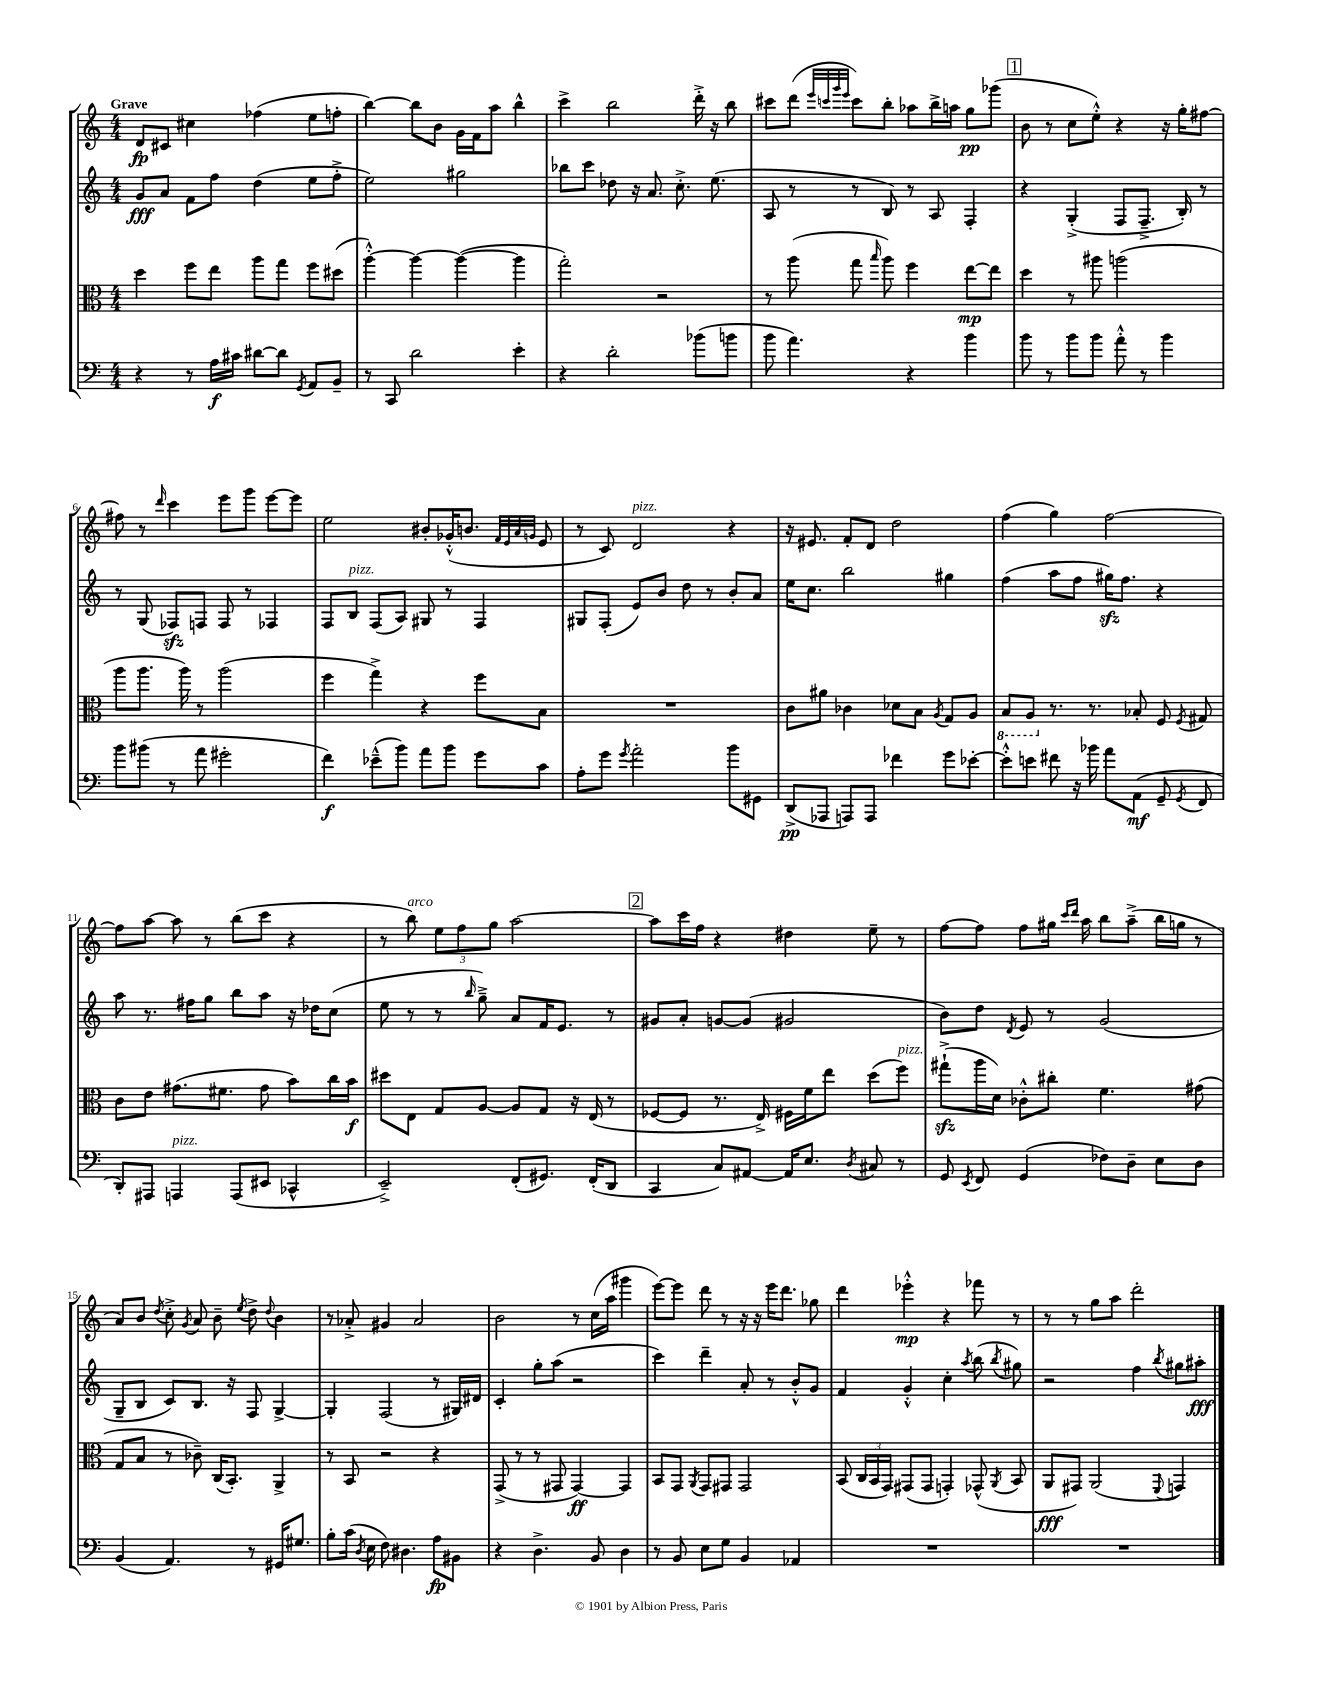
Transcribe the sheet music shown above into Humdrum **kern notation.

**kern	**kern	**kern	**kern
*staff4	*staff3	*staff2	*staff1
*clefF4	*clefC3	*clefG2	*clefG2
*k[]	*k[]	*k[]	*k[]
*M4/4	*M4/4	*M4/4	*M4/4
4r	4dd\	8g/L	8d/L
.	.	8a/J	8c#/J
8r	8ff\L	8f\L	4cc#\
16A\LL	8ee\J	8ff\J	.
16c#\JJ	.	.	.
[8d#\L	8aa\L	(4dd\	(4ff-\
8d#\]J	8gg\J	.	.
8qGG/	.	.	.
8AA/L	8ff\L	8ee\L	8ee\L
8BB~/J	(8dd#\J	8ff'^\J	8ff'\J
=	=	=	=
8r	[4aa'^^\)	2ee\)	[4bb\)
8CC/	.	.	.
2d\	4aa\_	.	8bb\]L
.	.	.	8b\J
.	(4aa\_	2gg#\	16g\LL
.	.	.	16f\J
.	.	.	8aa\J
4e'\	4aa\]	.	4bb^^\
=	=	=	=
4r	2gg'\)	8bb-\L	4ccc^\
.	.	8ccc\J	.
2d'\	.	8dd-\	2bb\
.	.	16r	.
.	.	8.a/	.
.	2r	.	.
.	.	8.cc'^\	.
(8b-\L	.	.	16ddd'^\
.	.	(8.ee\	16r
8b\J	.	.	8bb\
=	=	=	=
8b\	8r	8A/	8ccc#\L
4.a\)	(8aa\	8r	(8ddd\J
.	.	.	32qqeee/LLL
.	.	.	32qqccc/
.	.	.	32qqggg/
.	.	.	32qqeee/JJJ
.	8gg\	8r	8ccc\L)
.	16qqbb/	.	.
.	8aa\)	8B/)	8bb'\J
4r	4ff\	8r	8aa-\L
.	.	8A/	16bb^\L
.	.	.	16aa\JJ
4b\	[8ee\L	4F'/	8gg\L
.	8ee\]J	.	(8ggg-\J
=	=	=	=
8b\	4dd\	4r	8b\
8r	.	.	8r
8b\L	8r	(4G'^/	8cc\L
8b\J	8aa#\	.	8ee'^^\J)
8a'^^\	(2aa\	8F/L	4r
8r	.	8.F~^/J	.
4b\	.	.	16r
.	.	16B'/)	16gg'\LK
.	.	8r	[8ff#\J
=	=	=	=
8b\L	8aa\L	8r	8ff#\]
(8b#\J	8.aa\J	(8G/	8r
.	.	.	16qqddd/
8r	.	8F-/L)	4ccc\
.	16aa\)	.	.
8a\	8r	8F/J	.
2g#'\	(2aa\	8F/	8eee\L
.	.	8r	8ggg\J
.	.	4F-/	[8eee\L
.	.	.	8eee\]J
=	=	=	=
4f\)	4ff\	8F/L	2ee\
.	.	8B/J	.
(8e-~^^\L	4gg^\)	(8F/L	.
8b\J)	.	8A/J)	.
8a\L	4r	8G#/	8b#'/L
8b\J	.	8r	(16g-'^^/K
.	.	.	8.b/J
8g\L	8ff\L	4F/	.
.	.	.	32qqf/LLL
.	.	.	32qqe/
.	.	.	32qqa/
.	.	.	32qqg/JJJ
8c\J	8B\J	.	8e/
=	=	=	=
8A'\L	1r	8G#/L	8r
8g\J	.	(8F'/J	8c/)
8qg/	.	.	.
2a'\	.	8e/L)	2d/
.	.	8b/J	.
.	.	8dd\	.
.	.	8r	.
8b\L	.	8b'/L	4r
8GG#\J	.	8a/J	.
=	=	=	=
(8DD^/L	8c\L	16ee\LK	16r
.	.	8.cc\J	8.e#/
8AAA-/J	8a#\J	.	.
8AAA/L)	4c-\	2bb\	8f'/L
8AAA/J	.	.	8d/J
4f-\	8d-\L	.	2dd\
.	8B\J	.	.
.	8qA/	.	.
8g\L	8G/L	4gg#\	.
[8e-'\J	8A/J	.	.
=	=	=	=
8e-'^^\]L	8BB/L	(4ff\	(4ff\
8e\J	8AA/J	.	.
8f#\	8.r	8aa\L	4gg\)
16r	.	8ff\J	.
16b-\	8.r	.	.
8a\L	.	16gg#\LK)	[2ff\
.	.	8.ff\J	.
(8AA\J	8B-'/	.	.
8GG~/	8F/	4r	.
8qGG/	8qF/	.	.
8FF/	8G#/	.	.
=	=	=	=
8DD'/L)	8c\L	8aa\	8ff\]L
8AAA#/J	8e\J	8.r	[8aa\J
4AAA/	(8.g#\L	.	8aa\]
.	.	16ff#\LK	.
.	.	8gg\J	8r
.	8.f#\J	.	.
(8AAA/L	.	8bb\L	(8bb\L
8EE#/J	8g#\	8aa\J	8ccc\J
4CC-^^/	8b\L)	16r	4r
.	.	16dd-\LK	.
.	16cc\L	(8cc\J	.
.	16b\JJ	.	.
=	=	=	=
2EE~^/)	8dd#\L	8ee\	8r
.	8E\J	8r	8bb\)
.	8G/L	8r	12ee\L
.	.	.	12ff\
.	.	16qqbb/	.
.	[8A/J	8gg~^\)	.
.	.	.	12gg\J
(8FF'/L	8A/]L	8a/L	[2aa\
8.GG#/J)	8G/J	16f/K	.
.	.	8.e/J	.
.	16r	.	.
(16FF'/LK	(16E/	.	.
8DD/J	8r	8r	.
=	=	=	=
4CC/	[8F-/L	8g#/L	8aa\]L
.	8F-/]J	8a'/J	16ccc\L
.	.	.	16ff\JJ
8C/L)	8.r	[8g/L	4r
[8AA#/J	.	(8g/]J	.
.	16E^/)	.	.
16AA#/]LK	16F#\LL	2g#/	4dd#\
8.E/J	16f\J	.	.
.	8ee\J	.	.
8qD/	.	.	.
8C#/	(8dd\L	.	8ee~\
8r	8ff\J)	.	8r
=	=	=	=
8GG/	(8gg#`^\L	8b\L)	[8ff\L
8qEE/	.	.	.
8FF/	16aa\L	8dd\J	8ff\]J
.	16d\JJ)	.	.
.	.	8qd/	.
(4GG/	8c-'^^\L	8e/	8ff\L
.	8cc#'\J	8r	16gg#\Jk
.	.	.	16qqccc/LL
.	.	.	16qqddd/JJ
.	.	.	16aa\
8F-\L)	4.f\	(2g/	8bb\L
8D~\J	.	.	(8aa~^\J
8E\L	.	.	16bb\LL
.	.	.	16gg\JJ
8D\J	(8g#\	.	8r
=	=	=	=
(4BB/	8G/L	8G~/L	8a/L)
.	8B/J	8B/J	8b/J
.	.	.	8qdd/
4.AA/)	8r	8c/L)	8cc'^\
.	.	.	8qg/
.	8c-~\)	8.B/J	8a/
.	(16C/LK	.	8b~\
.	8.BB'/J)	16r	.
.	.	.	8qee/
8r	.	8F/	8dd^\
.	.	.	8qqdd/
16GG#/LK	4AA^/	[4G^/	4b\
8.G#/J	.	.	.
=	=	=	=
8B'\L	8r	4G'/]	8r
(16c\Jk	8BB/	.	8a-'^/
8qD/	.	.	.
16E\	.	.	.
8F\)	2r	(2F/	4g#/
4.D#\	.	.	.
.	.	.	2a-/
8A\L	4r	8r	.
8BB#\J	.	16G#/LL)	.
.	.	16d#/JJ	.
=	=	=	=
4r	(8GG^/	4c'/	2b\
.	8r	.	.
4.D^\	8r	8gg'\L	.
.	8GG#/	(8aa\J	.
.	[4GG#/)	2r	8r
8BB/	.	.	(16cc\LL
.	.	.	16aa\JJ
4D\	4GG#/]	.	4ggg#\
=	=	=	=
8r	8BB/L	4ccc\)	[8eee\L)
8BB/	8GG/J	.	8eee\]J
.	8qAA/	.	.
8E\L	8GG/L	4ddd~\	8ddd\
8G\J	8GG#/J	.	8r
4BB/	2GG#/	8a'/	16r
.	.	.	16r
.	.	8r	16eee\LK
.	.	.	8.ddd\J
4AA-/	.	8b'^^/L	.
.	.	8g/J	8gg-\
=	=	=	=
1r	(8BB/	4f/	4ddd\
.	24C/LL	.	.
.	24BB/	.	.
.	24GG/JJ)	.	.
.	(8GG#/L	4g'^^/	4eee-'^^\
.	8GG#/J	.	.
.	4GG'/)	4cc'\	4r
.	.	8qaa/	.
.	(8GG-^^/	(8bb\	8fff-\
.	8qAA/	8qbb/	.
.	8BB/	8gg#\)	8r
=	=	=	=
1r	8AA/L	2r	8r
.	8GG#/J)	.	8r
.	(2AA/	.	8gg\L
.	.	.	8aa\J
.	.	4ff\	2ddd'\
.	8qqFF/	8qbb/	.
.	4GG/)	8gg#\L	.
.	.	8aa#'\J	.
==	==	==	==
*-	*-	*-	*-
